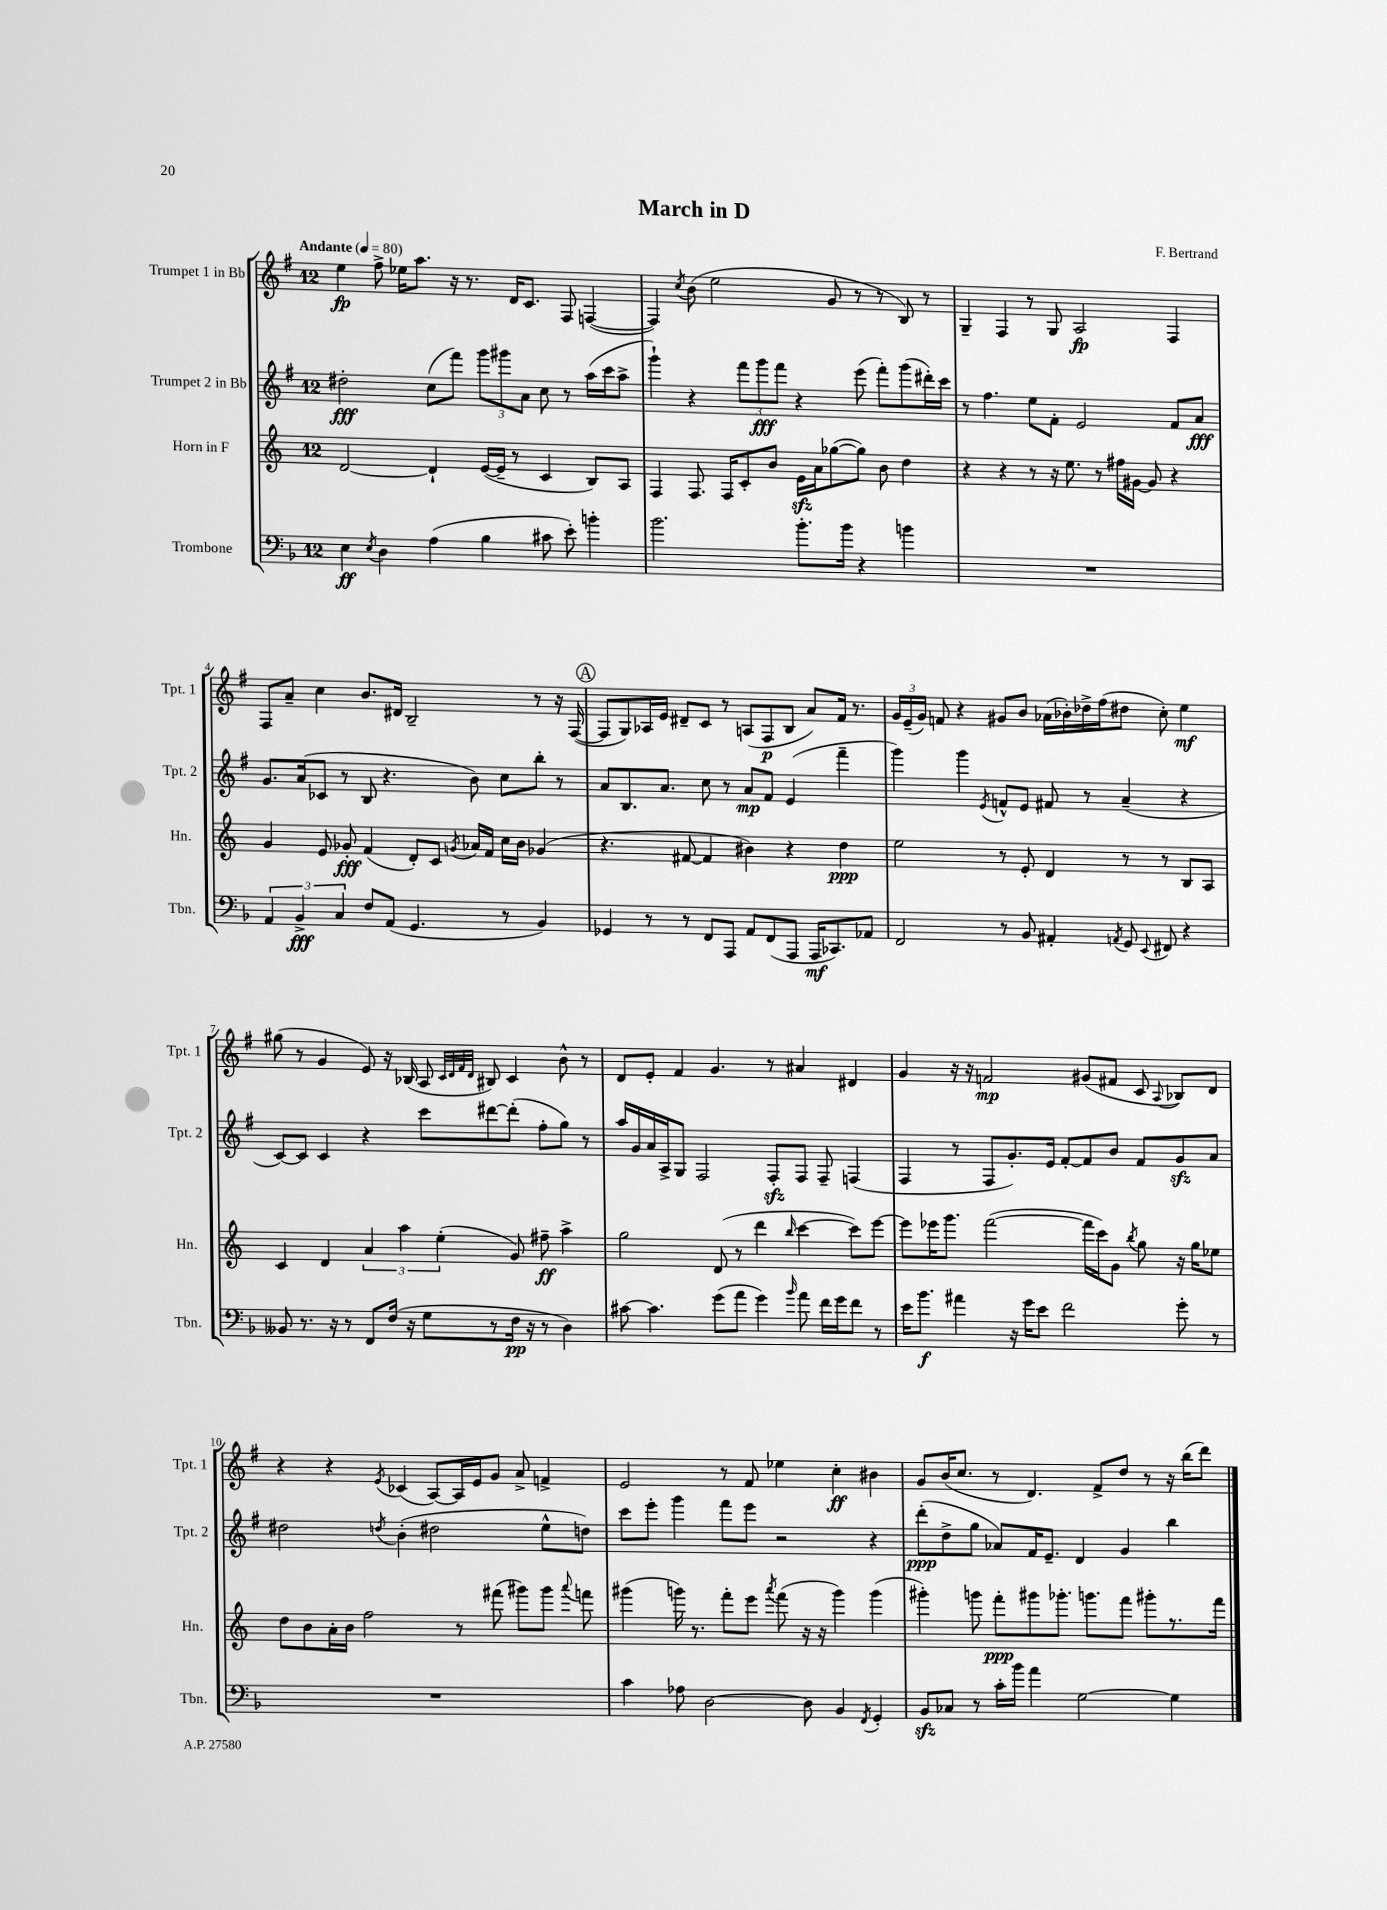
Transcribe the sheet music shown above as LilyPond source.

\header { title = "March in D" composer = "F. Bertrand" }
<<
\new StaffGroup <<
\new Staff = "s0" \with { instrumentName = "Trumpet 1 in Bb" shortInstrumentName = "Tpt. 1" } {
    \clef treble \key g \major \once \override Staff.TimeSignature.style = #'single-digit \time 12/8 \tempo "Andante" 4 = 80
    \autoBeamOff e''4\fp fis''8-> ees''16[ a''8.] r16 r8. d'16[ c'8.] fis8 f4~( |
    f4) \acciaccatura { c''8 } b'8( e''2 g'8 r8 r8 b8) r8 |
    g4-- fis4 r8 g8 a2\fp fis4 |
    fis8[ a'8]-- c''4 b'8.[ dis'16] b2-- r8 r16 fis16~( |
    \mark \markup { \circle "A" } fis8[ g8) aes16 e'16] dis'8[-- c'8] r8 a8[( fis8\p b8] a'8[) fis'16] r8. |
    \tuplet 3/2 { g'16[ e'16--( g'16]) } f'8 r4 gis'8[ b'8] aes'16[( bes'16-.) des''16-> fis''16( dis''8] c''8-.) e''4\mf |
    gis''8( r8 g'4 e'8) r16 bes16( a8 \grace { c'32[ d'32 fis'32 d'32] } bis8) c'4 b'8-^ r8 |
    d'8[ e'8]-. fis'4 g'4. r8 ais'4 dis'4 |
    g'4 r16 r16 f'2\mp gis'8[( fis'8] c'8 \appoggiatura { a8 } bes8[) d'8] |
    r4 r4 \acciaccatura { e'8 } ces'4( a8[~) a16 e'16 g'8] a'8-> f'4-> |
    e'2 r8 fis'8 ees''4 c''4-.\ff bis'4 |
    g'8[ b'16( c''8.] r8 d'4.) fis'8[-> d''8] r8 r16 b''16[( d'''8]) \bar "|." |
}
\new Staff = "s1" \with { instrumentName = "Trumpet 2 in Bb" shortInstrumentName = "Tpt. 2" } {
    \clef treble \key g \major \once \override Staff.TimeSignature.style = #'single-digit \time 12/8
    \autoBeamOff dis''2-.\fff c''8[( fis'''8]) \tuplet 3/2 { g'''8[ gis'''8 a'8] } c''8 r8 a''16[( c'''16 a''8]-> |
    g'''4-!) r4 \tuplet 3/2 { fis'''8[ g'''8\fff fis'''8] } r4 e'''8( fis'''8[-.) g'''8( dis'''16-.) c'''16] |
    r8 fis''4. e''8[ fis'8]-. e'2 fis'8[ a'8]\fff |
    g'8.[ a'16( ces'8] r8 b8 r4. b'8) c''8[ b''8]-. r8 |
    \mark \markup { \circle "A" } a'8[ b8. a'8.] c''8 r8 a'8[\mp fis'8] e'4( fis'''4-- |
    g'''4) g'''4 \acciaccatura { e'8 } f'8[-^ e'8] fis'8 r8 a'4--( r4 |
    c'8[~) c'8] c'4 r4 c'''8[ dis'''8~ dis'''8]-.( fis''8[-. g''8]) r8 |
    a''16[ g'16 a'16 a16-> g8] fis2 fis8[-.\sfz fis8] fis8-- f4( |
    fis4 r8 fis8[ g'8.-.) e'16] fis'8[~-. fis'8 b'8] fis'8[ g'8\sfz a'8] |
    dis''2 \acciaccatura { d''8 } b'4-.( dis''2 e''8[-^ d''8]) |
    c'''8[ e'''8]-. g'''4 fis'''8[ e'''8] r2 r4 |
    d'''8[-.\ppp( d''8-> g''8] aes'8[) fis'16 e'8.]-- d'4 g'4 b''4 \bar "|." |
}
\new Staff = "s2" \with { instrumentName = "Horn in F" shortInstrumentName = "Hn." } {
    \clef treble \key c \major \once \override Staff.TimeSignature.style = #'single-digit \time 12/8
    \autoBeamOff d'2~ d'4-! e'16[~( e'16]-- r8 c'4 b8[) a8] |
    f4 f8. f16[ c'8-. b'8] e'16[\sfz a'16 ges''8~( ges''8]) b'8 d''4 |
    r4 r4 r8 r16 e''8. r8 fis''16[ gis'16]~ gis'8 r4 |
    g'4 e'8 ges'8-.\fff f'4( d'8[-.) c'8] \acciaccatura { g'8 } aes'16[ f'16] c''16[ b'16] ges'4( |
    \mark \markup { \circle "A" } r4. fis'8~ fis'4 bis'4) r4 d''4\ppp |
    e''2 r8 e'8-. d'4 r8 r8 b8[ a8] |
    c'4 d'4 \tuplet 3/2 { a'4 a''4 e''4-.( } g'8) fis''8--\ff a''4-> |
    g''2 d'8( r8 d'''4 \grace { b''16 } c'''4~ c'''8[) e'''8]~ |
    e'''8[ ees'''16 g'''8.] f'''2~( f'''16[ c'''16) g'8] \acciaccatura { b''8 } g''8 r16 g''16[ ees''8] |
    d''8[ b'8 a'16-. b'16] f''2 r8 fis'''8( gis'''8[) gis'''8] \appoggiatura { a'''8 } f'''8 |
    gis'''4( g'''16) r8. f'''8[-. e'''8] \acciaccatura { a'''8 } f'''8( r16 r16 g'''4) g'''4( |
    gis'''4-.) g'''8 f'''8[-.\ppp gis'''8 ges'''8.]-. g'''8.[ f'''8] gis'''8[-. r8. f'''16] \bar "|." |
}
\new Staff = "s3" \with { instrumentName = "Trombone" shortInstrumentName = "Tbn." } {
    \clef bass \key f \major \once \override Staff.TimeSignature.style = #'single-digit \time 12/8
    \autoBeamOff e4\ff \acciaccatura { e8 } d4 a4( bes4 cis'8 e'8-.) b'4-. |
    bes'2. bes'8.[-. bes'16] r4 b'4 |
    R1. |
    \tuplet 3/2 { a,4 bes,4->\fff c4 } f8[ a,8]( g,4. r8 bes,4) |
    \mark \markup { \circle "A" } ges,4 r8 r8 f,8[ a,,8] a,8[ f,8( a,,8] a,,16[\mf ces,8.) aes,8] |
    f,2 r8 bes,8 ais,4-. \acciaccatura { a,8 } g,8 \appoggiatura { e,8 } fis,8 r4 |
    beses,8 r8. r16 r8 f,8[ f16]( r16 g8[ r8 f16]\pp r16 r8 d4) |
    cis'8~ cis'4. g'8[( a'8] g'4) \grace { bes'16 } a'8 f'16[ g'16 f'8] r8 |
    e'16[ bes'8.]\f ais'4 r16 g'16[ e'8] f'2 g'8-. r8 |
    R1. |
    c'4 aes8 d2~ d8 bes,4 \acciaccatura { f,8 } g,4-. |
    bes,8[\sfz ces8] r8 c'16[-. bes'16] a'4 g2~ g4 \bar "|." |
}
>>
>>
